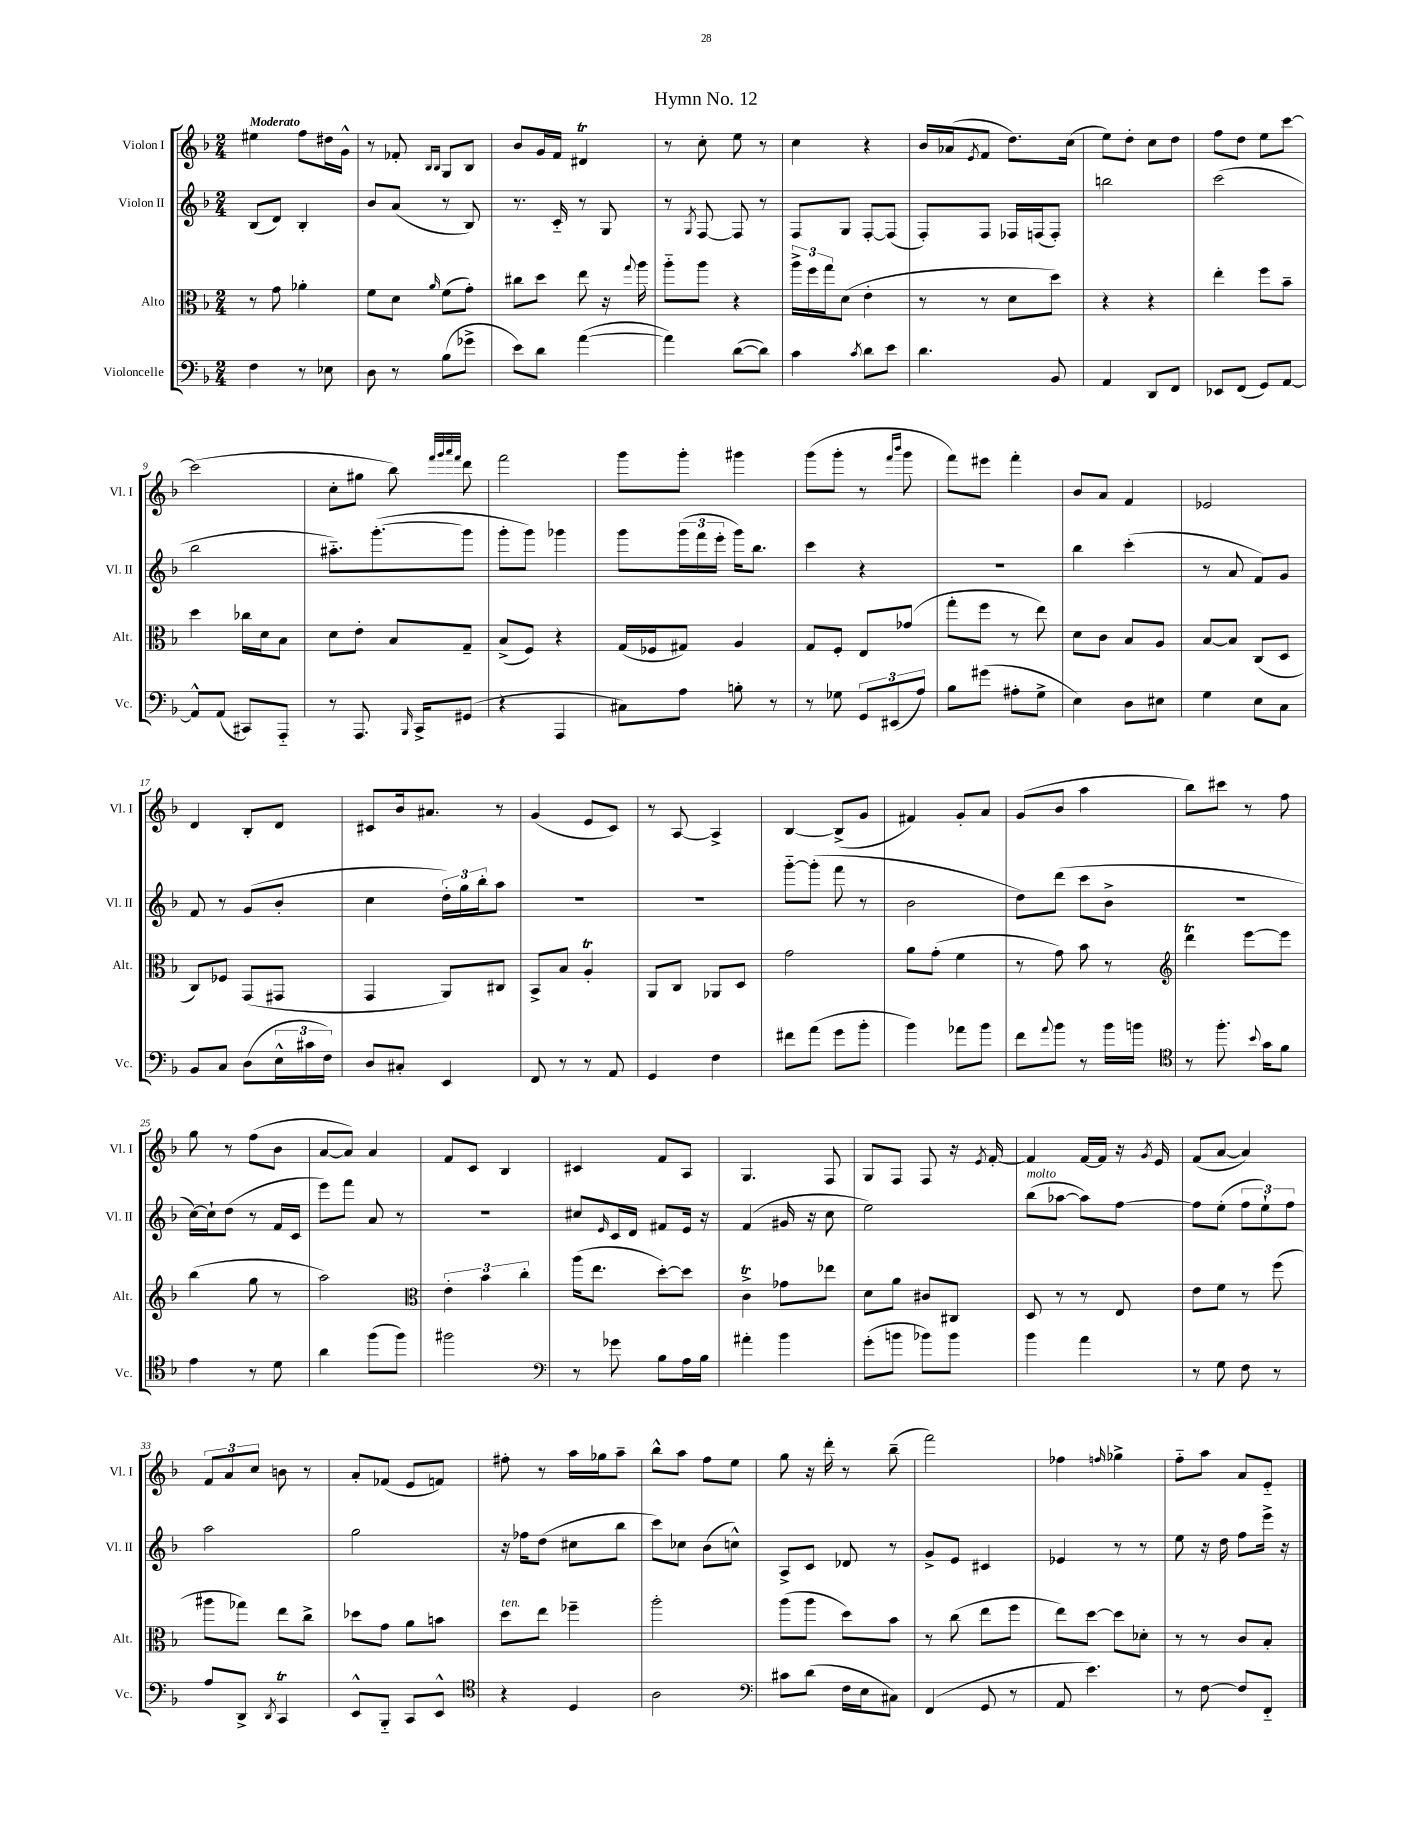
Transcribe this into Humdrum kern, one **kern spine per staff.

**kern	**kern	**kern	**kern
*part4	*part3	*part2	*part1
*staff4	*staff3	*staff2	*staff1
*I"Violoncelle	*I"Alto	*I"Violon II	*I"Violon I
*I'Vc.	*I'Alt.	*I'Vl. II	*I'Vl. I
*clefF4	*clefC3	*clefG2	*clefG2
*k[b-]	*k[b-]	*k[b-]	*k[b-]
*M2/4	*M2/4	*M2/4	*M2/4
=1	=1	=1	=1
!	!	!	!LO:TX:a:B:t=Moderato
4F\	8r	(8B-/L	4ee#X\
.	8g\	8d/J)	.
8r	4a-X'\	4B-'/	8ff\L
8E-X\	.	.	16dd#X\L
.	.	.	16g^^\JJ
=2	=2	=2	=2
8D\	8f\L	8b-/L	8r
8r	8d\J	(8a/J	8f-X'/
.	.	.	16qqB-/LL
.	16qqa/	.	16qqB-/JJ
(8B-\L	(8f\L	8r	8G/L
8g-X^\J	8g'\J)	8B-/)	8B-/J
=3	=3	=3	=3
8e\L)	8cc#X\L	8.r	8b-/L
8d\J	8dd\J	.	16g/L
.	.	16c/	16f/JJ
([4a\	8ee\	8r	4d#Xt/
.	16r	8G/	.
.	8qqgg/	.	.
.	16aa\	.	.
=4	=4	=4	=4
4a\])	8aa\L	8r	8r
.	.	8qG/	.
.	8aa\J	[8F/	8cc'\
([8d\L	4r	8F/]	8ee\
8d\J])	.	8r	8r
=5	=5	=5	=5
4c\	24aa^\LL	8F/L	4cc\
.	24ff\	.	.
.	24gg\J	.	.
.	(8d\J	8G/J	.
8qc/	.	.	.
8d\L	4e'\	[8F'/L	4r
8e\J	.	(8F/J]	.
=6	=6	=6	=6
4.d\	8r	8F'/L)	16b-/LL
.	.	.	(16a-X/J
.	.	.	8qe/
.	8r	8F/J	8f/J
.	8d\L	16F-X/LL	8.dd\L)
.	.	(16Fn/J	.
8BB-/	8dd\J)	8F'/J)	.
.	.	.	(16cc\Jk
=7	=7	=7	=7
4AA/	4r	2bbn\	8ee\L)
.	.	.	8dd'\J
8DD/L	4r	.	8cc\L
8FF/J	.	.	8dd\J
=8	=8	=8	=8
8EE-X/L	4ee'\	(2ccc\	8ff\L
(8FF/J	.	.	8dd\J
8GG/L)	8ff\L	.	8ee\L
[8AA/J	8b-~\J	.	[8ccc\J
!!LO:LB:g=z
=9	=9	=9	=9
8AA^^/L]	4dd\	2bb-\	(2ccc\]
(8AA/J	.	.	.
8CC#X/L)	16cc-X\LL	.	.
.	16d\J	.	.
8AAA/J	8B-\J	.	.
=10	=10	=10	=10
8r	8d\L	8.aa#X\L)	8cc'\L
8.AAA/	8e'\J	.	8gg#X\J
.	.	([8.ggg'\	.
.	8B-/L	.	8bb-\)
16qqBBB-/	.	.	.
16CC^/KL	.	.	.
.	.	.	32qqfff/LLL
.	.	.	32qqggg/
.	.	.	32qqaaa/
.	.	.	32qqfff/JJJ
(8GG#X/J	8G~/J	8ggg\J]	8ddd\
=11	=11	=11	=11
4r	(8B-^/L	8ggg'\L	2fff\
.	8F/J)	8ggg\J)	.
4AAA/	4r	4ggg-X\	.
=12	=12	=12	=12
8C#X\L)	(16G/LL	8ggg\L	8ggg\L
.	16F-X/J	.	.
8A\J	8G#X/J)	(24ggg\L	8ggg'\J
.	.	24fff\	.
.	.	24eee'\JJ	.
8Bn'\	4A/	16ggg\KL)	4ggg#X\
.	.	8.bb-\J	.
8r	.	.	.
=13	=13	=13	=13
8r	8G/L	4ccc\	(8ggg\L
8G-X\	8F'/J	.	8ggg'\J
12GG/L	8E/L	4r	8r
(12EE#X/	.	.	.
.	.	.	16qqfff/LL
.	.	.	16qqbbb-/JJ
.	(8g-X/J	.	8ggg\
12A/J)	.	.	.
=14	=14	=14	=14
8B-\L	8gg'\L	2r	8fff\L)
(8g#X\J	8ff\J	.	8eee#X\J
8A#X'\L	8r	.	4fff'\
8G^\J	8ee\)	.	.
=15	=15	=15	=15
4E\)	8d\L	4bb-\	8b-/L
.	8c\J	.	8a/J
8D\L	8B-/L	(4ccc'\	4f/
8E#X\J	8A/J	.	.
=16	=16	=16	=16
4G\	[8B-/L	8r	2e-X/
.	8B-/J]	8a/	.
8E\L	(8C/L	8f/L)	.
8C\J	8D/J	8g/J	.
!!LO:LB:g=z
=17	=17	=17	=17
8BB-/L	8C/L)	8f/	4d/
8C/J	8F-X/J	8r	.
(8D\L	(8GG/L	(8g/L	8B-'/L
24E^^\L	8GG#X/J	8b-'/J	8d/J
24c#X\	.	.	.
24F\JJ)	.	.	.
=18	=18	=18	=18
8D/L	4GG/	4cc\	8c#X/L
8C#X'/J	.	.	16b-/k
.	.	.	8.a#X/J
4EE/	8AA/L)	24dd'\LL)	.
.	.	24gg\	.
.	.	24bb-'\J	.
.	8C#X/J	8aa\J	8r
=19	=19	=19	=19
8FF/	8BB-^/L	2r	(4g/
8r	8B-/J	.	.
8r	4At'/	.	8e/L
8AA/	.	.	8c/J)
=20	=20	=20	=20
4GG/	8AA/L	2r	8r
.	8C/J	.	[8A/
4F\	8AA-X/L	.	4A^/]
.	8D/J	.	.
=21	=21	=21	=21
8f#X\L	2g\	[8ggg\L	[4B-/
(8a\J	.	(8ggg'\J]	.
8g\L	.	8fff\	(8B-^/L]
8b-'\J	.	8r	8g/J
=22	=22	=22	=22
4b-\)	8a\L	2b-\	4f#X/)
.	(8g'\J	.	.
8a-X\L	4f\	.	8g'/L
8b-\J	.	.	8a/J
=23	=23	=23	=23
8f\L	8r	8dd\L)	(8g/L
8qqa/	.	.	.
8b-\J	8g\)	(8ddd\J	8b-/J
8r	8b-\	8ccc\L	4aa\
16b-\LL	8r	8b-^\J	.
16bn\JJ	.	.	.
=24	=24	=24	=24
*clefC4	*clefG2	*	*
8r	4dddT\	2r	8bb-\L)
8.ff'\	.	.	8ccc#X\J
.	[8eee\L	.	8r
8qqb-/	.	.	.
16g\KL	.	.	.
8f\J	8eee\J]	.	8ff\
!!LO:LB:g=z
=25	=25	=25	=25
4e\	(4bb-\	[16cc\LL)	8gg\
.	.	16cc`\J]	.
.	.	(8dd\J	8r
8r	8gg\	8r	(8ff\L
8d\	8r	16f/LL	8b-\J
.	.	16c/JJ	.
=26	=26	=26	=26
4a\	2aa\)	8eee\L)	[8a/L
.	.	8fff\J	8a/J])
(8ff\L	.	8a/	4a/
8ff\J)	.	8r	.
=27	=27	=27	=27
*	*clefC3	*	*
2ff#X\	6e'\	2r	8f/L
.	.	.	8c/J
.	6b-\	.	.
.	.	.	4B-/
.	6cc'\	.	.
=28	=28	=28	=28
*clefF4	*	*	*
8r	(16aa\KL	8cc#X/L	4c#X/
.	8.ee\J	.	.
.	.	16qqe/	.
8g-X\	.	16c/L	.
.	.	16d/JJ	.
8B-\L	[8dd'\L)	8f#X/L	8f/L
16A\L	8dd\J]	16e/Jk	8A/J
16B-\JJ	.	16r	.
=29	=29	=29	=29
4a#X'\	4cT^\	(4f/	4.G/
4b-\	8g-X\L	16g#X/	.
.	.	16r	.
.	8ee-X\J	8cc\	8F/
=30	=30	=30	=30
(8g'\L	8d\L	2ee\)	8G/L
8bn\J	8a\J	.	8F/J
8b-X\L)	8c#X/L	.	8F/
8b-\J	8C#X/J	.	16r
.	.	.	8qe/
.	.	.	[16f'/
=31	=31	=31	=31
!	!	!LO:TX:a:i:t=molto	!
4b-\	8D/	(8bb-\L	4f/]
.	8r	[8aa-X\J	.
4a\	8r	8aa-\L])	[16f/LL
.	.	.	16f/JJ]
.	8E/	[8ff\J	16r
.	.	.	8qg/
.	.	.	16e/
=32	=32	=32	=32
8r	8e\L	8ff\L]	(8f/L
8G\	8f\J	(8ee'\J	[8a/J
8F\	8r	12ff\L	4a/])
.	.	12ee`\)	.
8r	(8ff\	.	.
.	.	12ff\J	.
!!LO:LB:g=z
=33	=33	=33	=33
8A/L	8aa#X\L	2aa\	12f/L
.	.	.	12a/
8DD^/J	8gg-X\J)	.	.
.	.	.	12cc/J
8qDD/	.	.	.
4CCT/	8ee\L	.	8bn\
.	8cc^\J	.	8r
=34	=34	=34	=34
8EE^^/L	8dd-X\L	2gg\	8a'/L
8BBB-/J	8g\J	.	(8f-X/J
8CC/L	8a\L	.	8e/L
8EE^^/J	8bn\J	.	8fn/J)
=35	=35	=35	=35
*clefC4	*	*	*
!	!LO:TX:a:i:t=ten.	!	!
4r	8dd\L	16r	8ff#X'\
.	.	16ff-X\KL	.
.	8ee\J	(8dd\J	8r
4D/	4ff-X~\	8cc#X\L	16aa\LL
.	.	.	16gg-X\J
.	.	8bb-\J	8aa~\J
=36	=36	=36	=36
2A\	2aa'\	8ccc\L)	8bb-^^\L
.	.	8cc-X\J	8aa\J
.	.	(8b-\L	8ff\L
.	.	8ccn^^\J)	8ee\J
=37	=37	=37	=37
*clefF4	*	*	*
8c#X\L	(8aa\L	8A^/L	8gg\
(8d\J	8aa\J	8c/J	16r
.	.	.	16ddd'\
16F\LL	8dd\L)	8d-X/	8r
16E\J	.	.	.
8C#X\J)	8b-\J	8r	(8bb-~\
=38	=38	=38	=38
(4FF/	8r	8g^/L	2fff\)
.	(8cc\	8e/J	.
8GG/	8ee\L	4c#X/	.
8r	8ff\J	.	.
=39	=39	=39	=39
8AA/	8ee\L)	4e-X/	4ff-X\
4.e\)	[8dd\J	.	.
.	.	.	16qqffn/
.	8dd\L]	8r	4gg-X^\
.	8d-X'\J	8r	.
=40	=40	=40	=40
8r	8r	8ee\	8ff\L
[8F\	8r	16r	8aa\J
.	.	16dd\	.
8F/L]	8c/L	8ff\L	8a/L
8FF/J	8B-'/J	16eee^\Jk	8e/J
.	.	16r	.
==	==	==	==
*-	*-	*-	*-
